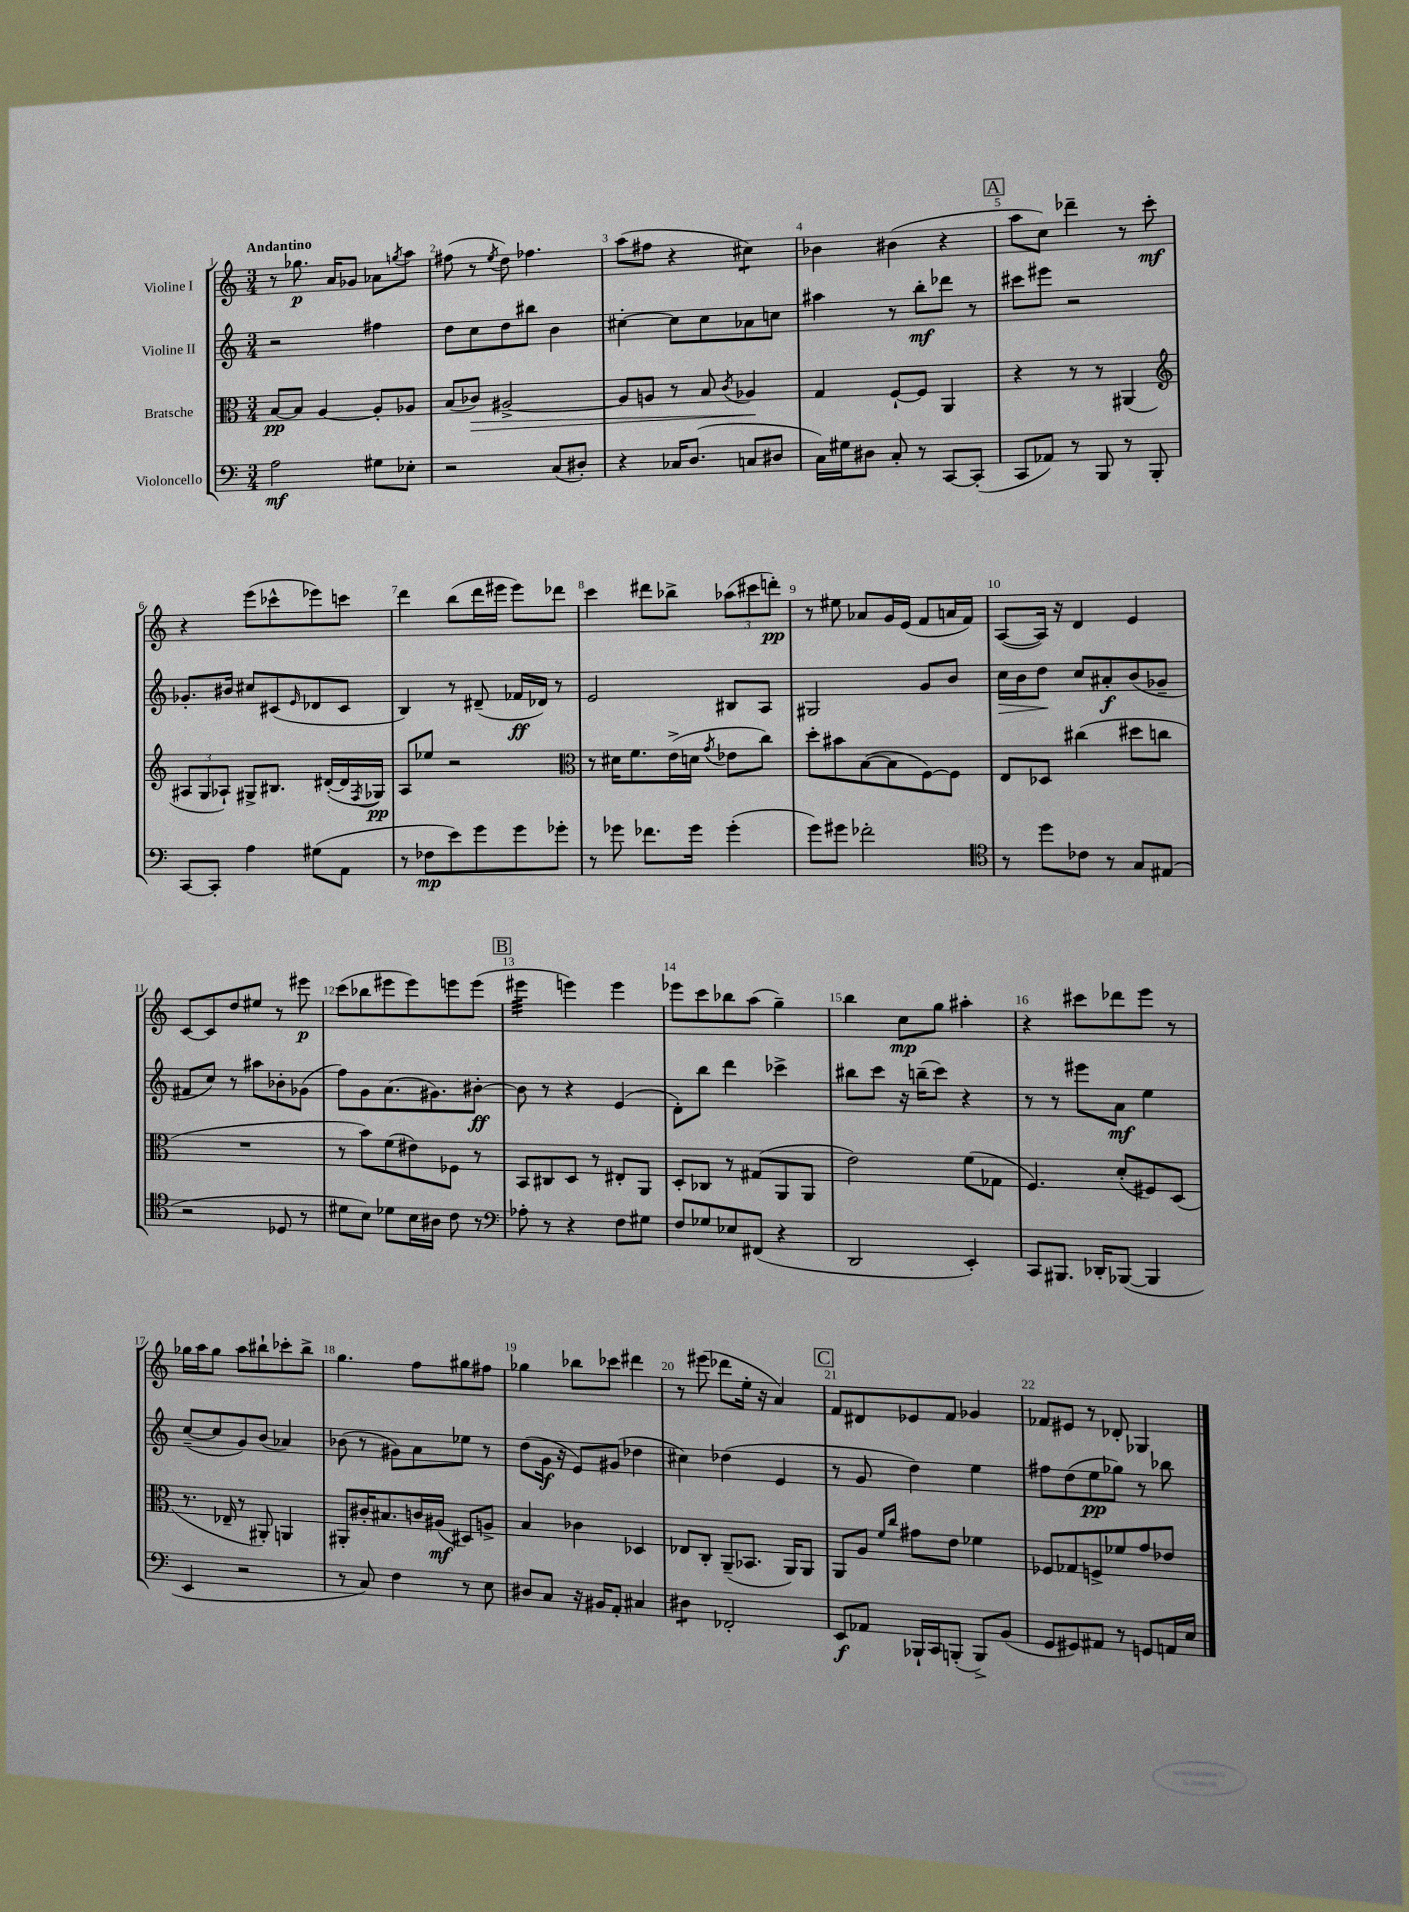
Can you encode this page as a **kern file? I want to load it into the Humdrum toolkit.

**kern	**kern	**kern	**kern
*staff4	*staff3	*staff2	*staff1
*clefF4	*clefC3	*clefG2	*clefG2
*k[]	*k[]	*k[]	*k[]
*M3/4	*M3/4	*M3/4	*M3/4
2A\	[8B/L	2r	8r
.	8B/]J	.	8.gg-\
.	[4A/	.	.
.	.	.	16a/LK
.	.	.	8g-/J
8G#\L	8A'/]L	4ff#\	8a-\L
.	.	.	8qgg/
8E-'\J	8A-/J	.	8aa\J
=	=	=	=
2r	(8B/L	8dd\L	(8ff#\
.	8c-/J)	8cc\	8r
.	.	.	8qee/
.	[2A#^/	8dd\	8dd\)
.	.	8bb#\J	4.ff-\
(8C/L	.	4b\	.
8D#'/J)	.	.	.
=	=	=	=
4r	8A#/]L	[4cc#'\	(8aa\L
.	8A/J	.	8ff#\J
16C-/LK	8r	8cc#\]L	4r
(8.D/J	.	.	.
.	8B/	8cc#\	.
.	8qc/	.	.
8C/L	4A-/	8a-\	4cc#\)
8D#/J	.	8cc\J	.
=	=	=	=
16C\LL)	4G/	4aa#\	4b-\
16G#\J	.	.	.
8D#\J	.	.	.
8C'/	[8F`/L	8r	(4b#\
8r	8F/]J	8bb'\L	.
[8CC/L	4AA/	8ddd-\J	4r
(8CC'/]J	.	8r	.
=	=	=	=
8CC/L	4r	8ccc#\L	8aa\L
8AA-/J)	.	8eee#\J	8cc\J)
8r	8r	2r	4ddd-~\
8BBB/	8r	.	.
8r	(4AA#/	.	8r
8BBB'/	.	.	8ccc'\
=	=	=	=
*	*clefG2	*	*
[8CC/L	12A#/L	8.g-'/L	4r
.	12G/	.	.
8CC'/]J	.	.	.
.	12A-`/J)	.	.
.	.	16b#/Jk	.
4A\	8G#^/L	8cc#/L	(8eee\L
.	8.B#/J	(8c#/	8ccc-^^\
.	.	16qqe/	.
(8G#\L	.	8d-/	8eee-\)
.	([16d#'/LL	.	.
8AA\J	16d#/]	8c#/J	8ccc\J
.	8qF/	.	.
.	16G-/JJ)	.	.
=	=	=	=
8r	8A/L	4B/)	4ddd\
8F-\L	8ee-/J	.	.
8e\)	2r	8r	(8bb\L
8g\	.	(8d#~/	16ddd\L
.	.	.	16eee#\JJ
8g\	.	16f-/LL	8eee#\L)
.	.	16d-/JJ)	.
8g-'\J	.	8r	8ddd-\J
=	=	=	=
*	*clefC3	*	*
8r	8r	2e/	4ccc\
8g-\	16d#\LK	.	.
.	8.f\	.	.
8.f-\L	.	.	8ddd#\L
.	(16e^\L	.	8bb-^\J
16g-\Jk	16d\JJ	.	.
.	8qg/	.	.
(4g-'\	8e-\L	8B#/L	(12aa-\L
.	.	.	12ccc#\
.	8cc\J)	8A/J	.
.	.	.	12ddd'\J)
=	=	=	=
8g\L)	8dd'\L	2G#/	8r
8g#\J	8b#\	.	8ee#\
2f-'\	([8B\	.	8a-/L
.	8B\]	.	16g/L
.	.	.	(16e/JJ
.	[8F\)	8g/L	8f/L
.	8F\]J	8b/J	16a/L
.	.	.	16f/JJ)
=	=	=	=
*clefC4	*	*	*
8r	8E/L	16cc\LL	([8A/L
.	.	16b\J	.
8dd\L	8D-/J	8dd\J	16A/]Jk)
.	.	.	16r
8c-\J	(4cc#\	8cc/L	4d/
8r	.	8a#'/	.
8G/L	8dd#\L	(8b/	4e/
(8E#/J	8cc\J	8g-~/J	.
=	=	=	=
2r	2.r	8f#/L	[8c/L
.	.	8cc/J)	8c/]
.	.	8r	8dd/
.	.	8aa#\L	8ee#/J
8D-/	.	8b-'\	8r
8r	.	(8g-\J	8eee#\
=	=	=	=
8d#\L	8r	8ff\L)	(8ccc\L
8B\J)	8b\L)	8g\	8bb-\
8d-\L	(8f\	(8.a\	8eee#\
16B\L	8e#\)	.	8eee#\)
16A#\JJ	.	8.g#\)	.
8c\	8F-\J	.	8eee\
8r	8r	[8b#'\J	(8eee\J
=	=	=	=
*clefF4	*	*	*
8A-'\	8BB/L	8b#\]	4eee#\
8r	8C#/	8r	.
4r	8D/J	4r	4eee\)
.	8r	.	.
8F\L	8E#'/L	(4e/	4eee\
8G#\J	8AA/J	.	.
=	=	=	=
8F/L	8D'/L	8d'\L)	8eee-\L
8G-/	8C-/J	8bb\J	8ccc\
8E-/	8r	4ddd\	8bb-\
(8FF#/J	(8G#/L	.	(8aa\J
4r	8AA/	4ccc-^\	4gg~\)
.	8AA/J	.	.
=	=	=	=
2DD/	2e\)	8bb#\L	4bb\
.	.	8ccc\J	.
.	.	16r	8cc\L
.	.	(16bb~\LK	.
.	.	8ccc\J)	8gg\J
4EE'/)	(8f\L	4r	4aa#'\
.	8G-\J	.	.
=	=	=	=
8CC/L	4.F/)	8r	4r
8.BBB#/J	.	8r	.
.	.	8eee#\L	8ccc#\L
16DD-'/LK	.	.	.
([8BBB-/J	(8d'/L	8a\J	8ddd-\
4BBB-/]	8F#/)	4ee\	8eee\J
.	(8D/J	.	8r
=	=	=	=
4EE/	8.r	([8cc~/L	16gg-\LL
.	.	.	16aa\J
.	.	8cc/]	8gg-\J
.	16E-~/	.	.
2r	8r	8g/)	8aa\L
.	8AA#'/)	(8b/J	8bb#`\
.	4AA/	4a-/)	8ccc-'\
.	.	.	8bb#^\J
=	=	=	=
8r	8AA#'/L	(8b-\	4.gg\
8C/)	16c#'/K	8r	.
.	8.B#/	.	.
4F\	.	8g#\L)	.
.	16c/L	8a\	8ff\L
.	(16A#/JJ	.	.
8r	8D#/L)	8ee-\J	8gg#\
8E\	8A^/J	8r	8ff#\J
=	=	=	=
8D#/L	4B/	(8dd\L	4gg-\
8C/J	.	16g\Jk	.
.	.	16r	.
16r	4c-\	8e/L)	8bb-\L
16BB#/LK	.	.	.
8AA'/J	.	(8g#/J	8ccc-\J
4C#/	4D-/	4dd-\	4ddd#\
=	=	=	=
4D#\	8E-/L	4cc#\)	8r
.	8C'/J	.	(8eee#\
2FF-'/	(8AA~/L	(4dd-\	8ddd-\L
.	8.BB-/J	.	16ee'\Jk
.	.	.	16r
.	.	4e/	4a/)
.	16AA/LK)	.	.
.	8AA/J	.	.
=	=	=	=
8EE/L	8AA/L	8r	8f/L
8AA-/J	8A/J	8g/	8d#/
.	16qqf/LL	.	.
.	16qqcc/JJ	.	.
16BBB-`/LL	8g#\L	4dd\)	8e-/
16CC/J	.	.	.
(8BBB'/J	8e\J	.	8f/J
8BBB^/L)	4f-\	4ee\	4g-/
(8BB/J	.	.	.
=	=	=	=
8GG/L	8F-/L	8ff#\L	8f-/L
8GG#/)	8G-/	(8dd\	8e#/J
8AA#/J	8F^/	8ee\	8r
8r	8f-/	8gg-\J)	8d-'/
8GG/L	8g/	8r	4G-/
16AA/L	8e-/J	8bb-\	.
16E/JJ	.	.	.
==	==	==	==
*-	*-	*-	*-
